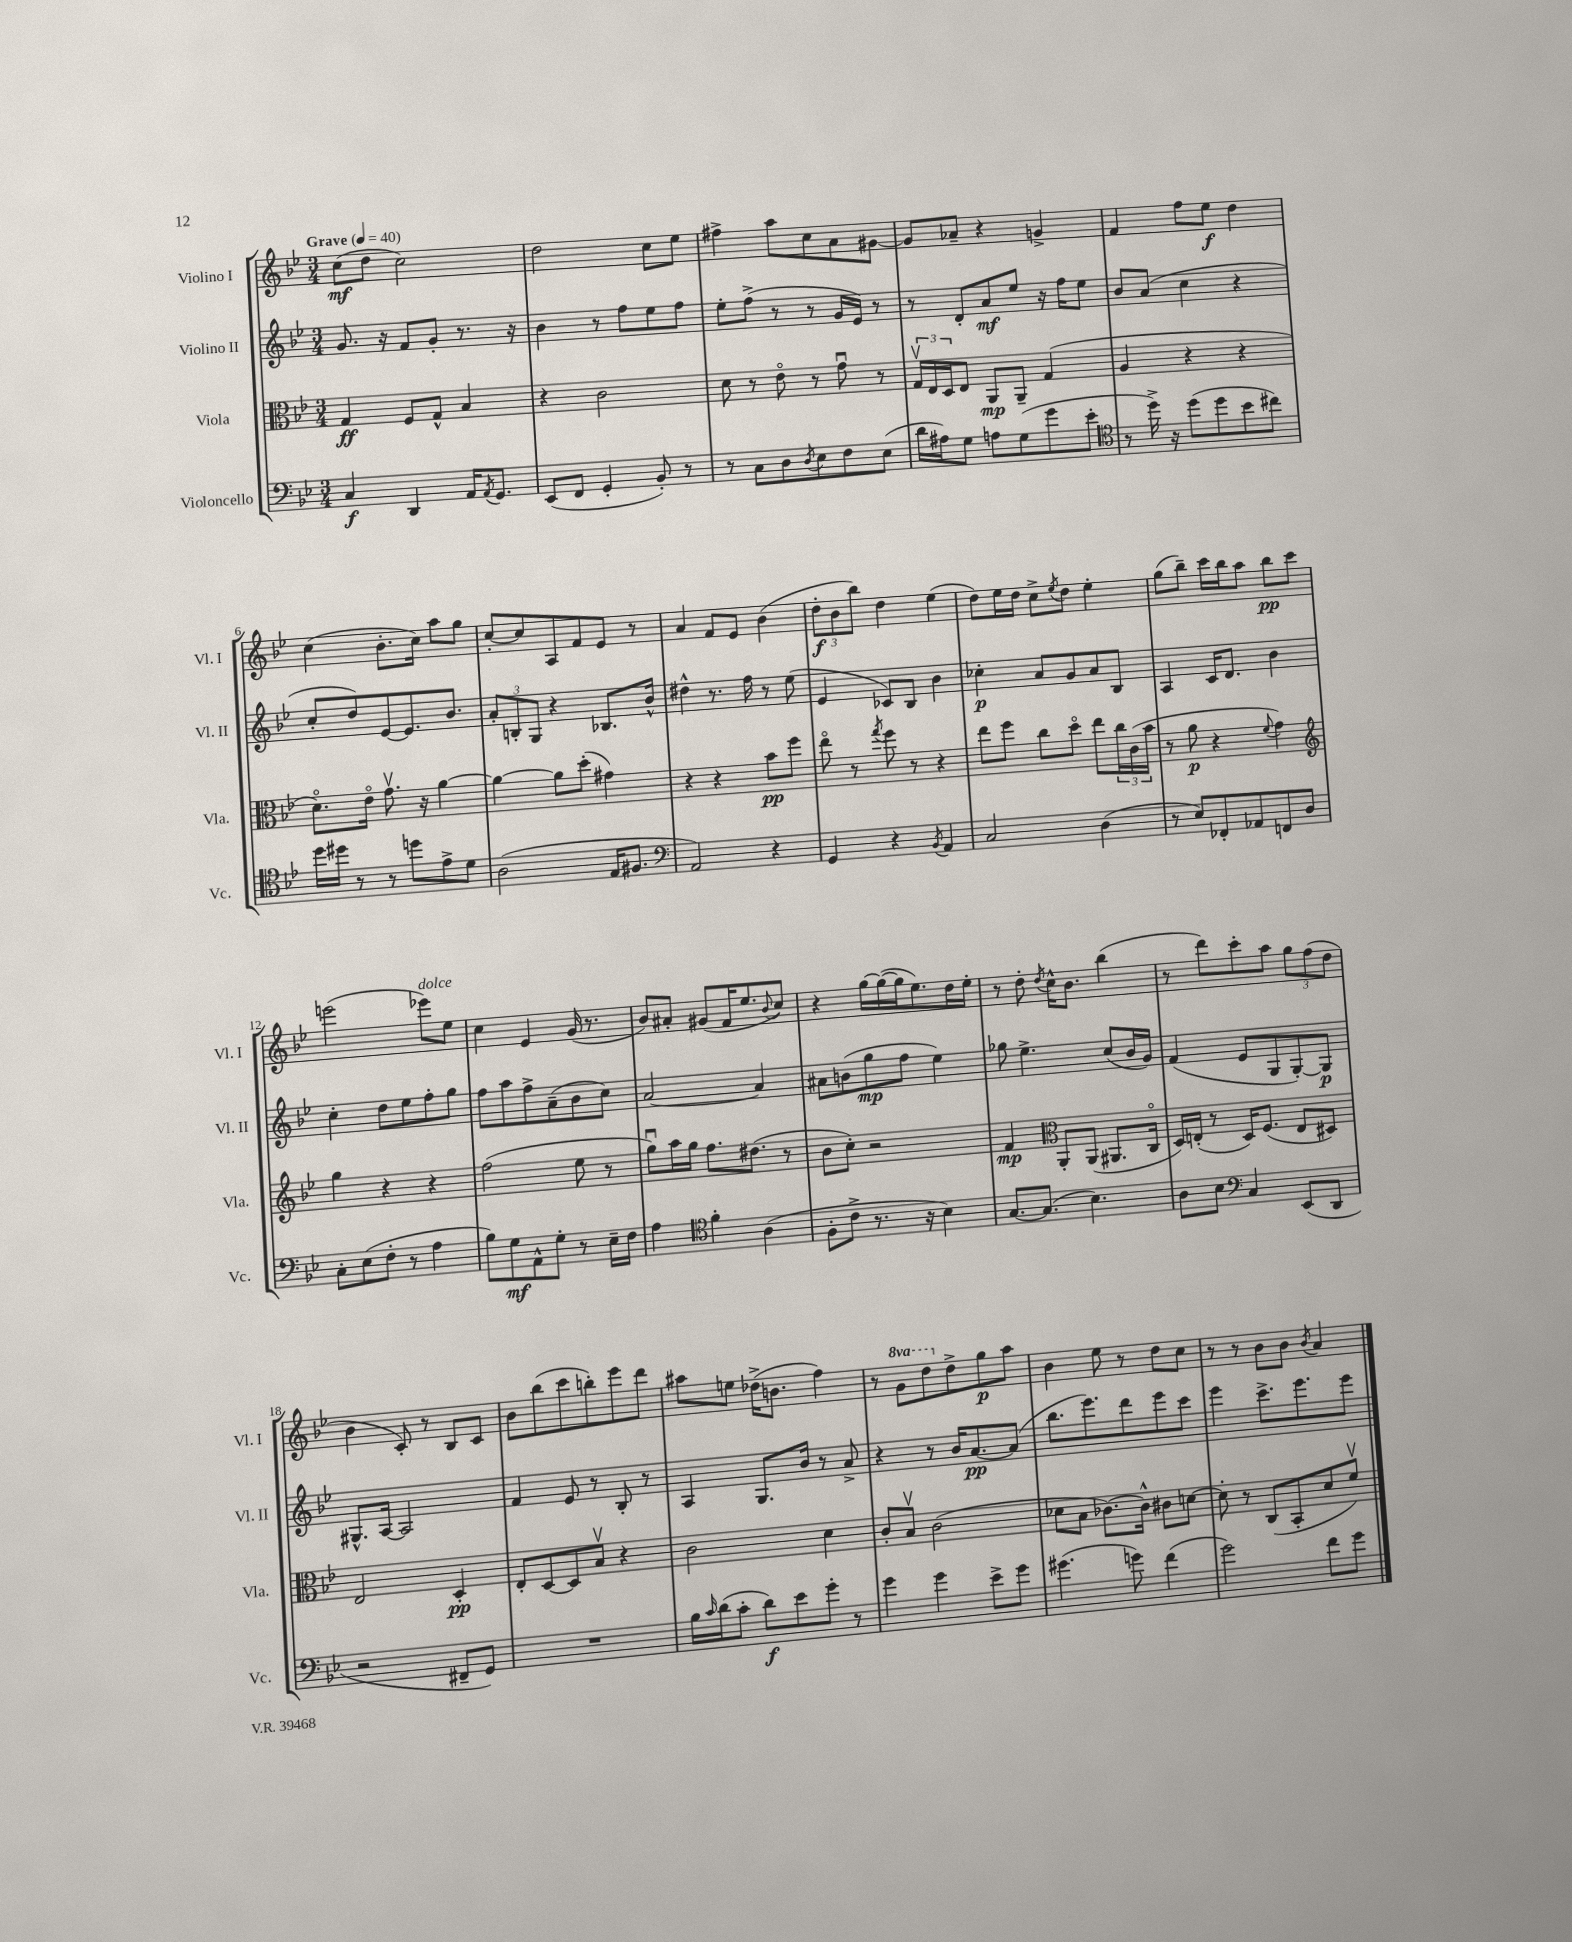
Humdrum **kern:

**kern	**kern	**kern	**kern
*staff4	*staff3	*staff2	*staff1
*clefF4	*clefC3	*clefG2	*clefG2
*k[b-e-]	*k[b-e-]	*k[b-e-]	*k[b-e-]
*M3/4	*M3/4	*M3/4	*M3/4
*MM40	*MM40	*MM40	*MM40
4C	4G	8.g	(8cc
.	.	.	8dd
.	.	16r	.
4DD	8F	8f	2cc)
.	8G^^	8g'	.
16AA	4B-	8.r	.
8qAA	.	.	.
8.GG	.	.	.
.	.	16r	.
=	=	=	=
(8EE-	4r	4b-	2dd
8FF	.	.	.
4GG'	2c	8r	.
.	.	8ff	.
8BB-')	.	8ee-	8cc
8r	.	8ff	8ee-
=	=	=	=
8r	8d	8ee-'	4ff#^
8C	8r	(8ff^	.
8D	8e-o	8r	8aa
8qD	.	.	.
8E-	8r	8r	8cc
8F	8gu	16g	8a
.	.	16e-)	.
(8E-	8r	8r	[8g#
=	=	=	=
16d	24Gv	8r	8g#]
.	24E-	.	.
16A#)	.	.	.
.	24D	.	.
8G	8E-	8d'	8a-~
8A	8AA	8a	4r
(8G	8AA~	8ee-	.
8g	(4G	16r	4g^
.	.	16ff	.
8e-'	.	8ee-	.
=	=	=	=
*clefC4	*	*	*
8r	4A	8b-	4f
16dd^)	.	(8a	.
16r	.	.	.
(8dd	4r	4cc	8ff
8dd	.	.	8ee-
8b-	4r	4r	4dd
8cc#)	.	.	.
=	=	=	=
16dd	8.do)	8cc'	(4cc
16dd#	.	.	.
8r	.	8dd)	.
.	16e-o	.	.
8r	8.gv	[8e-	8.b-'
8dd	.	8.e-]	.
.	16r	.	16cc)
8e-^	[4a	.	8aa
.	.	8.b-	.
8d	.	.	8gg
=	=	=	=
(2A	4a_	12a'	[8cc'
.	.	12B'	.
.	.	.	8cc]
.	.	12G	.
.	8a]	4r	8A
.	(8dd'	.	8f
16E-	4g#)	8.B-	8e-
8.F#	.	.	.
.	.	.	8r
.	.	16b-^^	.
=	=	=	=
*clefF4	*	*	*
2AA)	4r	4dd#^^	4a
.	4r	8.r	8f
.	.	.	8e-
.	.	16ff	.
4r	8b-	8r	(4b-
.	8ff	(8ee-	.
=	=	=	=
4GG	8ee-o	4e-	12dd'
.	.	.	12b-
.	8r	.	.
.	.	.	12bb-)
.	8qgg	.	.
4r	8ff	8c-)	4dd
.	8r	8B-	.
8qBB-	.	.	.
4AA	4r	4b-	(4ee-
=	=	=	=
2C	8ee-	4cc-'	8dd)
.	8ff	.	16ee-
.	.	.	16dd
.	8cc	8a	8cc^
.	.	.	8qee-
.	8ddo	8g	8dd
(4D	8ee-	8a	4ee-'
.	24cc	8B-	.
.	(24c	.	.
.	24b-	.	.
=	=	=	=
8r	8r	4A	(8gg
8E-)	8a	.	8bb-~)
8FF-'	4r	16c	16ccc
.	.	8.d	16bb-
8AA-	.	.	8aa
.	8qqf	.	.
8FF	4g)	4b-	8bb-
8D	.	.	8ccc
=	=	=	=
*	*clefG2	*	*
8C'	4gg	4cc'	(2eee
(8E-	.	.	.
8F'	4r	8dd	.
8r	.	8ee-	.
4A	4r	8ff'	8eee-)
.	.	8gg	8ee-
=	=	=	=
8B-)	(2ff	8ff	4cc
8G	.	8aa	.
8AA^^	.	8ff^	4e-
8G'	.	(8a~	.
8r	8ee-	8b-	(16g
.	.	.	8.r
16E-~	8r	8cc)	.
16F	.	.	.
=	=	=	=
4A	8ggu)	[2a	8b-)
.	16aa	.	8a#'
.	16gg	.	.
*clefC4	*	*	*
4f'	8.ff	.	(8g#
.	.	.	16f
.	(8.dd#	.	8.ee-
(4A	.	4a]	.
.	.	.	8qqb-
.	8r	.	8cc)
=	=	=	=
8F'	8b-	8a#	4r
8c^	8cc')	(8b	.
8.r	2r	8gg	[16gg
.	.	.	(16gg_
.	.	8ff	16gg]
16r	.	.	8.ee-)
4B-)	.	4ee-)	.
.	.	.	16dd
.	.	.	16ee-'
=	=	=	=
[8.G	4f	8gg-	8r
.	.	4.ee-^	8dd'
(8.G]	.	.	.
*	*clefC3	*	*
.	.	.	8qdd
.	8AA'	.	16cc^^
.	.	.	8.b-
4.B-)	(8AA	.	.
.	8.AA#	(8cc	(4bb-
.	.	16b-	.
.	16Co	16g)	.
=	=	=	=
8A	16D)	(4f	8r
.	(16E'	.	.
8B-	8r	.	8ddd)
*clefF4	*	*	*
4C	16D)	8e-	8ccc'
.	(8.F	.	.
.	.	8G	8aa
(8EE-	8E	[8G')	12gg
.	.	.	(12ff
8DD	8D#)	8G]	.
.	.	.	12dd
=	=	=	=
2r	2E-	8.G#^^	4b-
.	.	[16A	.
.	.	2A]	8c')
.	.	.	8r
8FF#~	4D'	.	8B-
8GG)	.	.	8c
=	=	=	=
2.r	8E-'	4f	8b-
.	[8D	.	(8bb-
.	8D]	8e-	8ccc
.	8B-v	8r	8bb')
.	4r	8B-'	8eee-
.	.	8r	8ddd
=	=	=	=
16B-	2c	4A	8aa#
16qqc	.	.	.
(16d	.	.	.
8c'	.	.	8ee
8d)	.	8.G	(16dd-^
.	.	.	8.b
8e-	.	.	.
.	.	16b-	.
8g'	4d	8r	4ff)
8r	.	8a^	.
=	=	=	=
4g	8c'	4r	8r
.	8B-v	.	8gg
4g	(2c	8r	8ddd
.	.	16b-	8dd^
.	.	[8.a	.
8e-^	.	.	8gg
8g	.	(8a]	8aa
=	=	=	=
(4.g#	8d-	8.bb-	4b-
.	8B-	.	.
.	.	8.eee-)	.
.	[8.c-)	.	8ee-
8g)	.	8ddd	8r
.	16c-^^]	.	.
(4f	8c#	8eee-	8dd
.	[8d	8ccc	8cc
=	=	=	=
2g)	8d']	4eee-	8r
.	8r	.	8r
.	(8C	8.ccc^	8b-
.	8BB-'	.	8b-
.	.	8.eee-	.
.	.	.	8qb-
8f	8d	.	4a
8g	8fv)	8eee-	.
==	==	==	==
*-	*-	*-	*-
